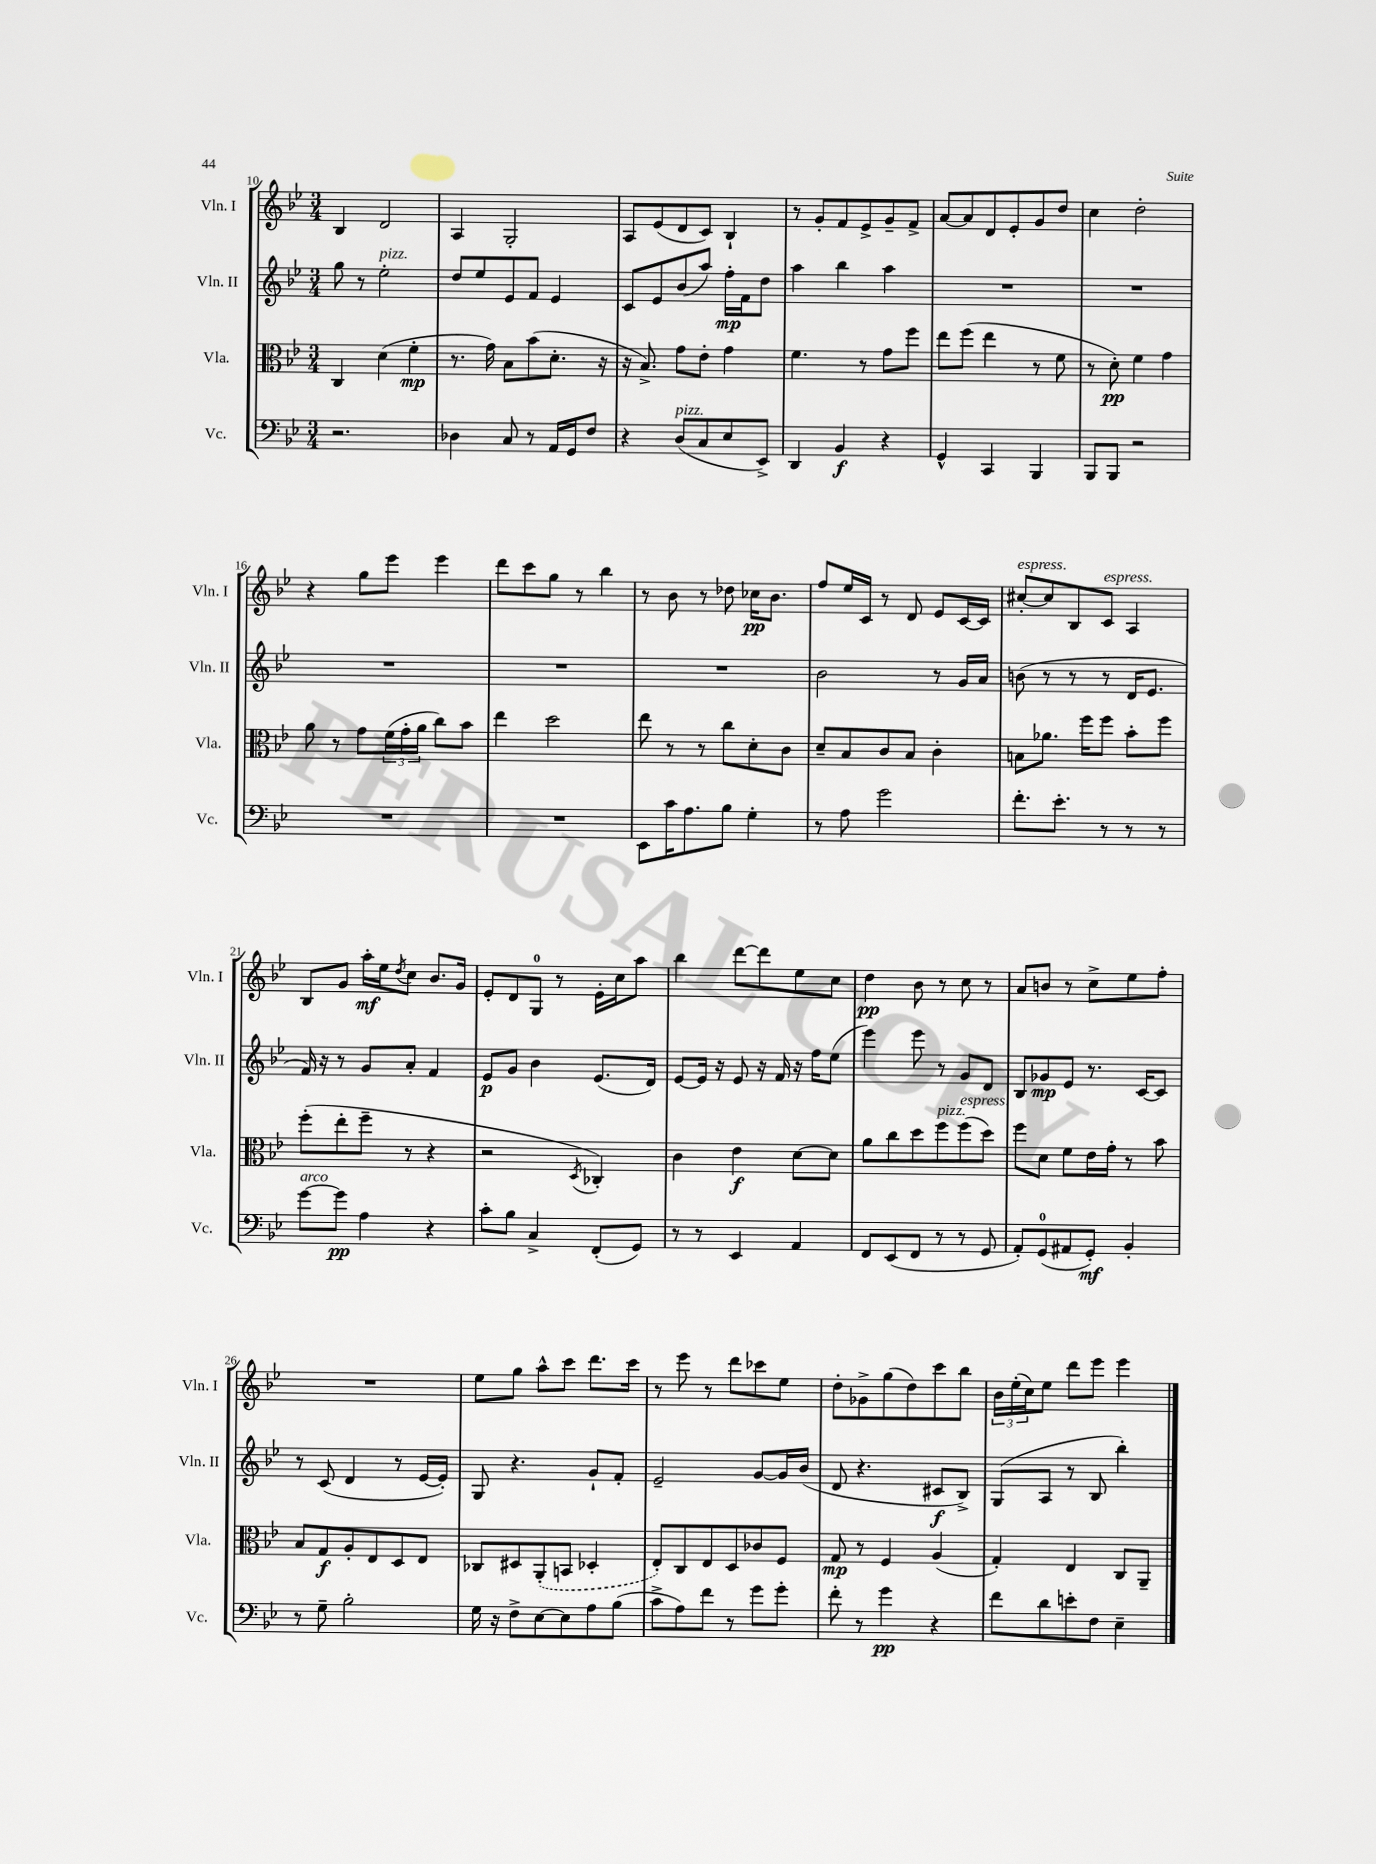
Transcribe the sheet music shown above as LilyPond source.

<<
\new StaffGroup <<
\new Staff = "s0" \with { instrumentName = "Vln. I" shortInstrumentName = "Vln. I" } {
    \clef treble \key bes \major \numericTimeSignature \time 3/4
    bes4 d'2 |
    a4 g2-. |
    a8 ees'8( d'8 c'8) bes4-! |
    r8 g'8-. f'8 ees'8-> g'8-- f'8-> |
    a'8~ a'8 d'8 ees'8-. g'8 d''8 |
    c''4 d''2-. |
    r4 g''8 ees'''8 ees'''4 |
    d'''8 c'''8 g''8 r8 bes''4 |
    r8 bes'8 r8 des''8 ces''16\pp bes'8. |
    f''8 ees''16 c'16 r8 d'8 ees'8 c'16~ c'16 |
    cis''8~-.^\markup { \italic "espress." } cis''8 bes8 c'8^\markup { \italic "espress." } a4 |
    bes8 g'8 a''16-.\mf ees''16 \acciaccatura { d''8 } c''8 bes'8. g'16 |
    ees'8-. d'8 g8-0 r8 ees'16-. c''16 a''8 |
    bes''4 d'''8~ d'''8 ees''8 c''8 |
    d''4\pp bes'8 r8 c''8 r8 |
    a'8 b'8 r8 c''8-> ees''8 f''8-. |
    R2. |
    ees''8 g''8 a''8-^ c'''8 d'''8. c'''16 |
    r8 ees'''8 r8 d'''8 ces'''8 ees''8 |
    d''8-. ges'8-> g''8( d''8) c'''8 bes''8 |
    \tuplet 3/2 { bes'16 ees''16-.( c''16) } ees''8 d'''8 ees'''8 ees'''4 \bar "|." |
}
\new Staff = "s1" \with { instrumentName = "Vln. II" shortInstrumentName = "Vln. II" } {
    \clef treble \key bes \major \numericTimeSignature \time 3/4
    g''8 r8 ees''2-.^\markup { \italic "pizz." } |
    d''8 ees''8 ees'8 f'8 ees'4 |
    c'8 ees'8 bes'8( a''8) f''16-.\mp f'16 d''8 |
    a''4 bes''4 a''4 |
    R2. |
    R2. |
    R2. |
    R2. |
    R2. |
    bes'2 r8 g'16 a'16 |
    b'8( r8 r8 r8 d'16 ees'8. |
    f'16) r16 r8 g'8 a'8-. f'4 |
    ees'8\p g'8 bes'4 ees'8.( d'16) |
    ees'8~ ees'16 r16 ees'8 r16 f'16 r16 f''16 ees''8( |
    ees'''4) ees'''8 r8 g'8 d'8 |
    bes8 ges'8\mp ees'8 r8. c'16~ c'8 |
    r8 c'8( d'4 r8 ees'16~ ees'16-.) |
    g8 r4. g'8-! f'8-. |
    ees'2-- g'8~ g'16 bes'16( |
    d'8 r4. cis'8\f bes8->) |
    g8( a8 r8 bes8 bes''4-.) \bar "|." |
}
\new Staff = "s2" \with { instrumentName = "Vla." shortInstrumentName = "Vla." } {
    \clef alto \key bes \major \numericTimeSignature \time 3/4
    c4 d'4( f'4-.\mp |
    r8. g'16) bes8 bes'8( d'8.-. r16 |
    r16 bes8.->) g'8 ees'8-. g'4 |
    f'4. r8 g'8 f''8 |
    ees''8 f''8( ees''4 r8 f'8 |
    r8 d'8-.\pp) f'4 g'4 |
    a'8 r8 g'8 \tuplet 3/2 { f'16( g'16-. a'16 } c''8) bes'8 |
    ees''4 d''2 |
    ees''8 r8 r8 c''8 d'8-. c'8 |
    d'8-- bes8 c'8 bes8 c'4-. |
    b8 aes'8. f''16 f''8 bes'8-. f''8 |
    f''8-.( ees''8-. f''8-- r8 r4 |
    r2 \acciaccatura { d8 } ces4-.) |
    c'4 ees'4\f d'8~ d'8 |
    a'8 c''8 d''8 f''8^\markup { \italic "pizz." } f''8^\markup { \italic "espress." }( d''8) |
    f''8 d'8 f'8 ees'16 g'16-. r8 bes'8 |
    bes8 g8\f a8-. ees8 d8 ees8 |
    ces8 dis8 \once \slurDashed a,8-.( b,8 des4-. |
    ees8-.) c8 ees8 d8 ces'8 f8 |
    g8\mp r8 f4 a4( |
    g4-.) ees4 c8 a,8-- \bar "|." |
}
\new Staff = "s3" \with { instrumentName = "Vc." shortInstrumentName = "Vc." } {
    \clef bass \key bes \major \numericTimeSignature \time 3/4
    r2. |
    des4 c8 r8 a,16 g,16 f8 |
    r4 d8^\markup { \italic "pizz." }( c8 ees8 ees,8->) |
    d,4 bes,4\f r4 |
    g,4-^ c,4 bes,,4 |
    bes,,8 bes,,8 r2 |
    R2. |
    R2. |
    ees,8 c'16 a8. bes8 g4-. |
    r8 a8 g'2 |
    f'8.-. ees'8.-. r8 r8 r8 |
    g'8~^\markup { \italic "arco" } g'8\pp a4 r4 |
    c'8-. bes8 c4-> f,8-.( g,8) |
    r8 r8 ees,4 a,4 |
    f,8 ees,8( f,8 r8 r8 g,8 |
    a,8-.) g,8-0( ais,8 g,8-.\mf) bes,4-. |
    r8 g8-- bes2-. |
    g16 r16 f8-> ees8~ ees8 a8 bes8( |
    c'8-> a8) f'8 r8 g'8 g'8-. |
    f'8-. r8 g'4\pp r4 |
    f'8 d'8 e'8-. f8 ees4-- \bar "|." |
}
>>
>>
\layout { \context { \Score currentBarNumber = #10 } }
